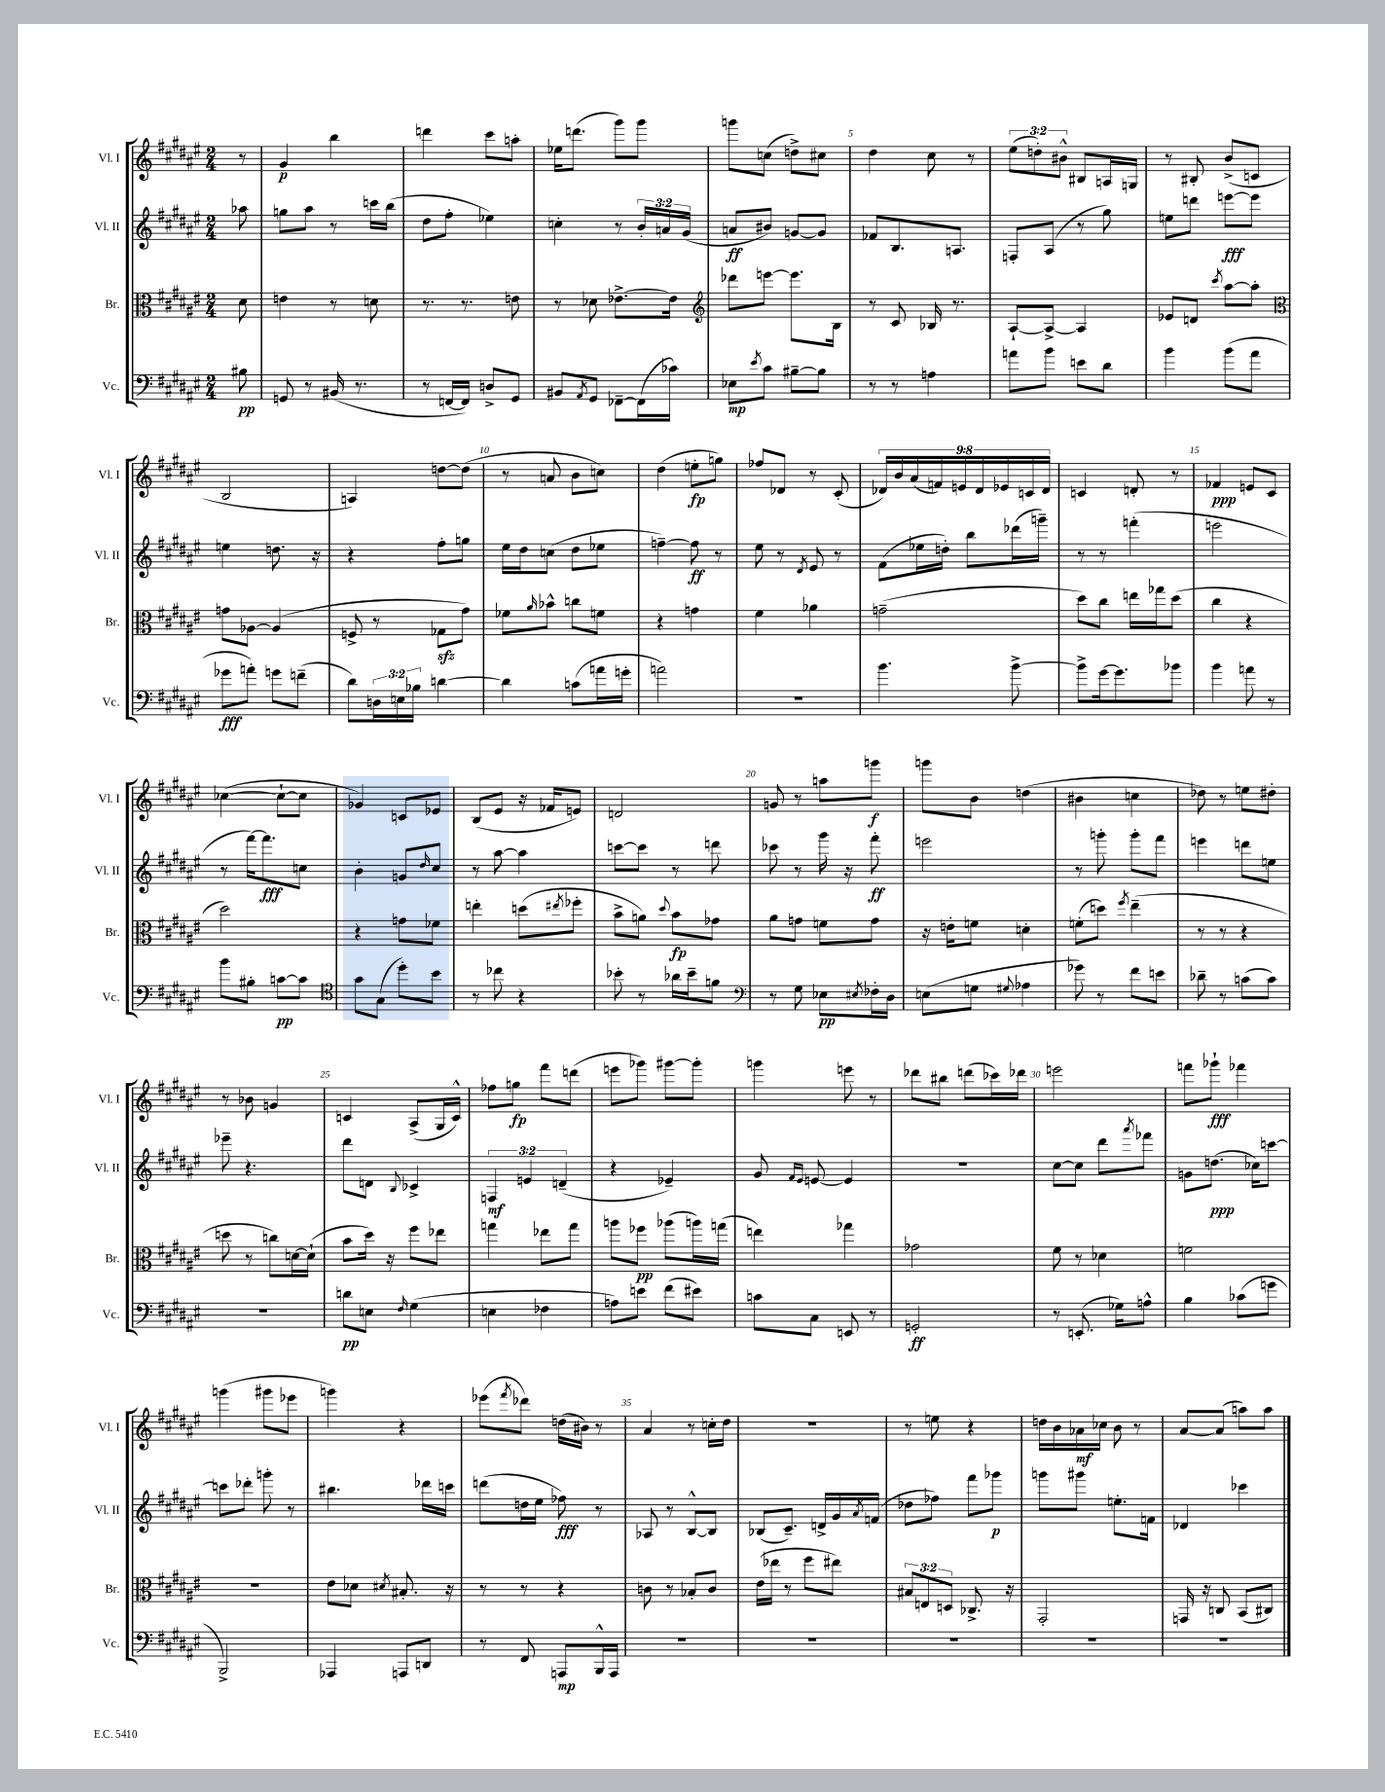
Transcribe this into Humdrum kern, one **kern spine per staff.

**kern	**dynam	**kern	**dynam	**kern	**dynam	**kern	**dynam
*part4	*part4	*part3	*part3	*part2	*part2	*part1	*part1
*staff4	*staff4	*staff3	*staff3	*staff2	*staff2	*staff1	*staff1
*I"Vc.	*	*I"Br.	*	*I"Vl. II	*	*I"Vl. I	*
*I'Vc.	*	*I'Br.	*	*I'Vl. II	*	*I'Vl. I	*
*clefF4	*	*clefC3	*	*clefG2	*	*clefG2	*
*k[f#c#g#d#a#e#]	*	*k[f#c#g#d#a#e#]	*	*k[f#c#g#d#a#e#]	*	*k[f#c#g#d#a#e#]	*
*M2/4	*	*M2/4	*	*M2/4	*	*M2/4	*
=	=	=	=	=	=	=	=
8B#X\	pp	8d#\	.	8aa-X\	.	8r	.
=1	=1	=1	=1	=1	=1	=1	=1
8GGn/	.	4en\	.	8ggn\L	.	4g#/	p
8r	.	.	.	8aa#\J	.	.	.
(16BB#X/	.	8r	.	8r	.	4bb\	.
8.r	.	.	.	.	.	.	.
.	.	8dn\	.	16cccn\LL	.	.	.
.	.	.	.	(16bb\JJ	.	.	.
=2	=2	=2	=2	=2	=2	=2	=2
8r	.	8.r	.	8dd#\L	.	4dddn\	.
[16FFn/LL	.	.	.	8ff#'\J	.	.	.
16FF/JJ])	.	8.r	.	.	.	.	.
8Dn^/L	.	.	.	4ee-X\)	.	8ccc#\L	.
8GG#/J	.	8en\	.	.	.	8aan'\J	.
=3	=3	=3	=3	=3	=3	=3	=3
8BB#X/L	.	8r	.	4ccn'\	.	16ee-X\KL	.
.	.	.	.	.	.	(8.dddn\J	.
8qAA#/	.	.	.	.	.	.	.
8GG#/J	.	8d-X\	.	.	.	.	.
[8FF-X~\L	.	[8.e-X^\L	.	8r	.	8ggg#\L)	.
(16FF-\L]	.	.	.	24b'/LL	.	8ggg#\J	.
.	.	.	.	24an/	.	.	.
16c-X\JJ)	.	16e-\Jk]	.	.	.	.	.
.	.	.	.	(24g#/JJ	.	.	.
=4	=4	=4	=4	=4	=4	=4	=4
*	*	*clefG2	*	*	*	*	*
8E-X\L	mp	8ddd-X\L	.	8an/L	ff	8gggn\L	.
8qe#/	.	.	.	.	.	.	.
8c#\J	.	[8eeen\J	.	8b#X/J)	.	(8ccn\J	.
[8B#X~\L	.	8.eee\L]	.	[8gn/L	.	8ddn^\L)	.
8B#\J]	.	.	.	8g/J]	.	8cc#X\J	.
.	.	16B\Jk	.	.	.	.	.
=5	=5	=5	=5	=5	=5	=5	=5
8r	.	8r	.	8f-X/L	.	4dd#\	.
8r	.	8c#/	.	8.B/	.	.	.
4An\	.	16B-X/	.	.	.	8cc#\	.
.	.	8.r	.	8.An/J	.	.	.
.	.	.	.	.	.	8r	.
=6	=6	=6	=6	=6	=6	=6	=6
8an\L	.	[8A#`/L	.	8Fn'/L	.	(12ee#\L	.
.	.	.	.	.	.	12ddn'\)	.
8b\J	.	8A#^/J_	.	(8A#/J	.	.	.
.	.	.	.	.	.	12b#X^^\J	.
8en\L	.	4A#/]	.	8r	.	8B#X/L	.
8d#\J	.	.	.	8gg#\)	.	16An/L	.
.	.	.	.	.	.	16Gn/JJ	.
=7	=7	=7	=7	=7	=7	=7	=7
4b\	.	8e-X/L	.	8een\L	.	8r	.
.	.	8dn/J	.	8dddn\J	.	8B#X'/	.
.	.	8qccc#/	.	.	.	.	.
(8b\L	.	[8aa#\L	.	[8eeen\L	fff	(8b^/L	.
8a#\J	.	8aa#'\J]	.	8eee\J]	.	8cn/J	.
!!LO:LB:g=z
=8	=8	=8	=8	=8	=8	=8	=8
*	*	*clefC3	*	*	*	*	*
8g-X\L	fff	8gn\L	.	4een\	.	2B/	.
8an'\J)	.	[8A-X\J	.	.	.	.	.
8gn\L	.	(4A-/]	.	8.ddn\	.	.	.
(8fn~\J	.	.	.	.	.	.	.
.	.	.	.	16r	.	.	.
=9	=9	=9	=9	=9	=9	=9	=9
8d#\L)	.	8Fn^/	.	4r	.	4An/)	.
24Dn\L	.	8r	.	.	.	.	.
24En\	.	.	.	.	.	.	.
24B-X\JJ	.	.	.	.	.	.	.
[4dn\	.	8G-Xzz\L	.	8ff#'\L	.	[8ddn\L	.
.	.	8g#\J)	.	8ggn\J	.	(8dd\J]	.
=10	=10	=10	=10	=10	=10	=10	=10
4d\]	.	8f-X\L	.	16ee#\LL	.	8r	.
.	.	.	.	16dd#\J	.	.	.
.	.	16qqa#/	.	.	.	.	.
.	.	8b-X^^\J	.	(8ccn\J	.	8an/	.
(8cn\L	.	8ccn\L	.	8dd#\L	.	8b\L	.
16an\L	.	8fn\J	.	8ee-X\J	.	8ccn\J)	.
16gn'\JJ	.	.	.	.	.	.	.
=11	=11	=11	=11	=11	=11	=11	=11
2an\)	.	4r	.	[4ffn~\)	.	(4dd#\	.
.	.	4gn\	.	8ff\]	ff	8een'\L	fp
.	.	.	.	8r	.	8ggn\J)	.
=12	=12	=12	=12	=12	=12	=12	=12
2r	.	4f#\	.	8ee#\	.	8ff-X/L	.
.	.	.	.	8r	.	8d-X/J	.
.	.	.	.	8qd#/	.	.	.
.	.	4a-X\	.	8e#/	.	8r	.
.	.	.	.	8r	.	(8c#'/	.
=13	=13	=13	=13	=13	=13	=13	=13
4.b\	.	(2gn~\	.	(8f#\L	.	18d-X/LL)	.
.	.	.	.	.	.	18b/	.
.	.	.	.	.	.	(18a#/	.
.	.	.	.	16ee-X\L	.	.	.
.	.	.	.	.	.	18fn/)	.
.	.	.	.	16ddn'\JJ)	.	.	.
.	.	.	.	.	.	18en/	.
.	.	.	.	8bb\L	.	.	.
.	.	.	.	.	.	18d-/	.
.	.	.	.	.	.	18e-X/	.
[8b^\	.	.	.	(16ddd-X\L	.	.	.
.	.	.	.	.	.	18cn/	.
.	.	.	.	16gggn~\JJ)	.	.	.
.	.	.	.	.	.	18d-/JJ	.
=14	=14	=14	=14	=14	=14	=14	=14
8b^\L]	.	8dd#\L)	.	8r	.	4cn/	.
[16g#\k	.	8cc#\J	.	8r	.	.	.
8.g#\]	.	.	.	.	.	.	.
.	.	16een\LL	.	(4fffn'\	.	8dn'/	.
.	.	16gg-X\J	.	.	.	.	.
8b-X\J	.	(8dd#\J	.	.	.	8r	.
=15	=15	=15	=15	=15	=15	=15	=15
4b\	.	4cc#\	.	2eeen\	.	4f-X/	ppp
8an\	.	4r	.	.	.	8en/L	.
8r	.	.	.	.	.	8c#/J	.
!!LO:LB:g=z
=16	=16	=16	=16	=16	=16	=16	=16
8b\L	.	2dd#\)	.	8r	.	([4cc-X\	.
8B#X'\J	.	.	.	[16fff#\KL)	.	.	.
.	.	.	.	8.fff#\]	fff	.	.
[8cn\L	pp	.	.	.	.	8cc-`\L_	.
8c\J]	.	.	.	8ccn\J	.	8cc-\J]	.
=17	=17	=17	=17	=17	=17	=17	=17
*clefC4	*	*	*	*	*	*	*
8g#\L	.	4r	.	4b'\	.	4g-X/)	.
(8G#\J	.	.	.	.	.	.	.
8dd#'\L)	.	8gn\L	.	8gn/L	.	8cn/L	.
.	.	.	.	16qqdd#/	.	.	.
8b\J	.	8f-X\J	.	8cc#/J	.	8e-X/J	.
=18	=18	=18	=18	=18	=18	=18	=18
8r	.	4een'\	.	8r	.	(8B/L	.
8cc-X\	.	.	.	[8aa#\	.	8e#/J	.
4r	.	(8ddn\L	.	4aa#\]	.	16r	.
.	.	.	.	.	.	16f-X/KL	.
.	.	8qee#X/	.	.	.	.	.
.	.	8ff-X'\J	.	.	.	8en/J)	.
=19	=19	=19	=19	=19	=19	=19	=19
8b-X'\	.	8b^\L	.	[8cccn\L	.	2dn/	.
8r	.	8an\J)	.	8ccc\J]	.	.	.
.	.	8qqdd#/	.	.	.	.	.
16a-X\LL	.	8b\L	fp	8r	.	.	.
16b-~\J	.	.	.	.	.	.	.
8fn\J	.	8g-X\J	.	8dddn\	.	.	.
=20	=20	=20	=20	=20	=20	=20	=20
*clefF4	*	*	*	*	*	*	*
8r	.	8a#\L	.	8ccc-X\	.	8gn/	.
8G#\	.	8gn\J	.	8r	.	8r	.
8E-X\L	pp	8fn\L	.	16ggg#\	.	8aan\L	.
.	.	.	.	16r	.	.	.
8qE#X/	.	.	.	.	.	.	.
16F-X'\L	.	8g\J	.	8fff#'\	ff	8gggn\J	f
16D#\JJ	.	.	.	.	.	.	.
=21	=21	=21	=21	=21	=21	=21	=21
(8En\L	.	16r	.	2eeen\	.	8gggn\L	.
.	.	16en'\KL	.	.	.	.	.
8Gn\J	.	8fn\J	.	.	.	8b\J	.
8qqG#X/	.	.	.	.	.	.	.
4A-X\	.	4dn'\	.	.	.	(4ddn\	.
=22	=22	=22	=22	=22	=22	=22	=22
8g-X\)	.	(8fn'\L	.	8r	.	4b#X\	.
8r	.	8ddn\J)	.	8gggn'\	.	.	.
.	.	8qff#/	.	.	.	.	.
8f#\L	.	(4ee#~\	.	8ggg'\L	.	4ccn\	.
8en\J	.	.	.	8fff#\J	.	.	.
=23	=23	=23	=23	=23	=23	=23	=23
8d-X~\	.	8r	.	4eeen\	.	8dd-X\)	.
8r	.	8r	.	.	.	8r	.
(8cn\L	.	4r	.	8dddn\L	.	8een\L	.
8c\J)	.	.	.	8een\J	.	8dd#X'\J	.
!!LO:LB:g=z
=24	=24	=24	=24	=24	=24	=24	=24
2r	.	8ddn\	.	8eee-X~\	.	8r	.
.	.	8r	.	4.r	.	8b-X\	.
.	.	8ccn\L)	.	.	.	4gn/	.
.	.	[16dn\L	.	.	.	.	.
.	.	(16d`\JJ]	.	.	.	.	.
=25	=25	=25	=25	=25	=25	=25	=25
8dn\L	pp	8b\L	.	8ddd#\L	.	4cn/	.
8En\J	.	16dd#\Jk)	.	8dn\J	.	.	.
.	.	16r	.	.	.	.	.
16qqF#/	.	.	.	8qqB/	.	.	.
(4G#\	.	8ff#\L	.	4c-X^/	.	(8A#^/L	.
.	.	8ee-X\J	.	.	.	16G#/L	.
.	.	.	.	.	.	16c^^/JJ)	.
=26	=26	=26	=26	=26	=26	=26	=26
4En\	.	4ggn\	.	6Fn/	mf	8ff-X\L	.
.	.	.	.	.	.	8ggn\J	fp
.	.	.	.	6en/	.	.	.
4F-X\	.	8ee-X\L	.	.	.	8fff#\L	.
.	.	.	.	(6dn~/	.	.	.
.	.	8gg\J	.	.	.	(8dddn\J	.
=27	=27	=27	=27	=27	=27	=27	=27
8An\L)	.	8aan\L	.	4r	.	8eeen\L	.
8en\J	.	8ff-X\J	pp	.	.	8ggg-X\J)	.
(8f#\L	.	(8aa-X\L	.	4e-X~/)	.	[8ggg#X\L	.
8e#X\J)	.	16aan\L)	.	.	.	8ggg#'\J]	.
.	.	(16ggn\JJ	.	.	.	.	.
=28	=28	=28	=28	=28	=28	=28	=28
8cn\L	.	4een\)	.	8g#/	.	4gggn\	.
.	.	.	.	16qqf#/LL	.	.	.
.	.	.	.	16qqe#/JJ	.	.	.
8C#\J	.	.	.	[8en/	.	.	.
8EEn/	.	4gg-X\	.	4e/]	.	8eeen\	.
8r	.	.	.	.	.	8r	.
=29	=29	=29	=29	=29	=29	=29	=29
2GGn'/	ff	2g-X\	.	2r	.	8ddd-X\L	.
.	.	.	.	.	.	8bb#X\J	.
.	.	.	.	.	.	(8dddn\L	.
.	.	.	.	.	.	16ccc-X\L)	.
.	.	.	.	.	.	16ddd-X\JJ	.
=30	=30	=30	=30	=30	=30	=30	=30
8r	.	8f#\	.	[8cc#\L	.	2eeen\	.
(8.EEn'/	.	8r	.	8cc#\J]	.	.	.
.	.	4d-X\	.	8ddd#\L	.	.	.
16G-X\KL)	.	.	.	.	.	.	.
.	.	.	.	8qaaa#/	.	.	.
8An^^\J	.	.	.	8fff-X\J	.	.	.
=31	=31	=31	=31	=31	=31	=31	=31
4B\	.	2fn\	.	8gn\L	.	8fffn\L	.
.	.	.	.	(8.ddn\J	ppp	8ggg-X`\J	fff
(8c-X\L	.	.	.	.	.	4fff-X\	.
.	.	.	.	16cc-X\KL)	.	.	.
8gn\J	.	.	.	[8cccn\J	.	.	.
!!LO:LB:g=z
=32	=32	=32	=32	=32	=32	=32	=32
2BBB^/)	.	2r	.	8cccn\L]	.	(4gggn\	.
.	.	.	.	8ddd-X'\J	.	.	.
.	.	.	.	8gggn'\	.	8ggg#X\L	.
.	.	.	.	8r	.	8eee-X\J	.
=33	=33	=33	=33	=33	=33	=33	=33
4AAA-X/	.	8e#\L	.	4.bb#X\	.	4gggn\)	.
.	.	8d-X\J	.	.	.	.	.
.	.	8qd#X/	.	.	.	.	.
8AAAn/L	.	8.B#X'/	.	.	.	4r	.
8DDn/J	.	.	.	16ddd-X\LL	.	.	.
.	.	16r	.	16cccn\JJ	.	.	.
=34	=34	=34	=34	=34	=34	=34	=34
8r	.	8r	.	(8dddn\L	.	(8eee-X\L	.
.	.	.	.	.	.	8qfff#/	.
8FF#/	.	8r	.	16ddn\L	.	8ddd-X\J)	.
.	.	.	.	16ee#\JJ	.	.	.
8AAAn/L	mp	4r	.	8ff-X\)	fff	(16ddn\LL	.
.	.	.	.	.	.	16b#X\JJ)	.
16BBB^^/L	.	.	.	8r	.	8r	.
16AAA/JJ	.	.	.	.	.	.	.
=35	=35	=35	=35	=35	=35	=35	=35
2r	.	8cn\	.	8A-X/	.	4a#/	.
.	.	8r	.	8r	.	.	.
.	.	8B-X'/L	.	[8B^^/L	.	8r	.
.	.	8c/J	.	8B/J]	.	16ccn'\LL	.
.	.	.	.	.	.	16dd#\JJ	.
=36	=36	=36	=36	=36	=36	=36	=36
2r	.	(16e#\LL	.	(8B-X/L	.	2r	.
.	.	16ee-X\JJ	.	.	.	.	.
.	.	8r	.	8.c#~/J)	.	.	.
.	.	8ff#\L	.	.	.	.	.
.	.	.	.	16dn^/LL	.	.	.
.	.	8ee#X\J)	.	16g#/	.	.	.
.	.	.	.	8qa#/	.	.	.
.	.	.	.	(16fn/JJ	.	.	.
=37	=37	=37	=37	=37	=37	=37	=37
2r	.	12B#X/L	.	8dd-X\L	.	8r	.
.	.	12En/	.	.	.	.	.
.	.	.	.	8ff-X\J)	.	8een\	.
.	.	12Dn/J	.	.	.	.	.
.	.	8.C-X^/	.	8fff#\L	.	4r	.
.	.	.	.	8ggg-X\J	p	.	.
.	.	16r	.	.	.	.	.
=38	=38	=38	=38	=38	=38	=38	=38
2r	.	2GG#'/	.	8gggn\L	.	16ddn\LL	.
.	.	.	.	.	.	16b\	.
.	.	.	.	8ggg#X\J	.	16a-X\	mf
.	.	.	.	.	.	16cc-X\JJ	.
.	.	.	.	8.een'\L	.	8b\	.
.	.	.	.	.	.	8r	.
.	.	.	.	16fn\Jk	.	.	.
=39	=39	=39	=39	=39	=39	=39	=39
2r	.	16GGn/	.	4d-X/	.	[8a#/L	.
.	.	16r	.	.	.	.	.
.	.	8Cn/	.	.	.	(8a#/J]	.
.	.	(8BB/L	.	4ccc-X\	.	8aan\L)	.
.	.	8C#X/J)	.	.	.	8aa\J	.
==	==	==	==	==	==	==	==
*-	*-	*-	*-	*-	*-	*-	*-
